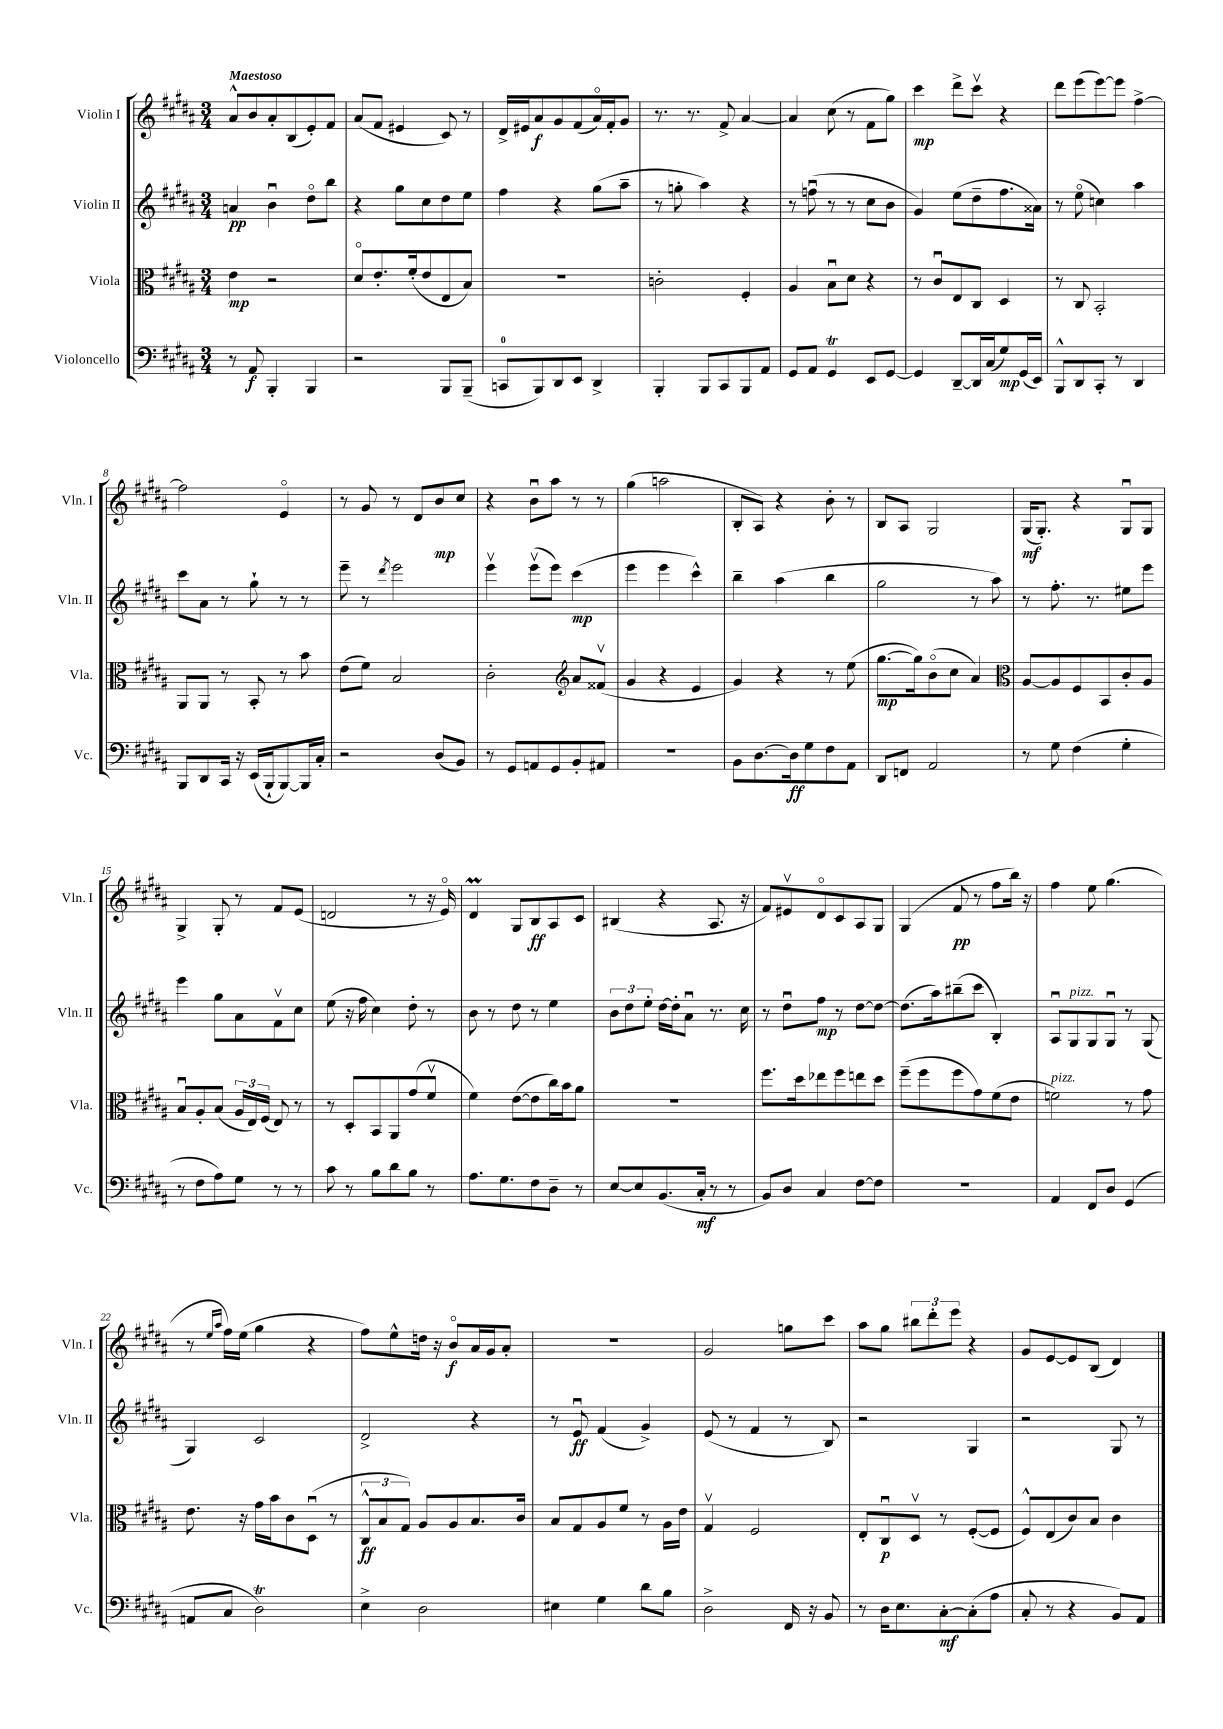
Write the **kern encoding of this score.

**kern	**dynam	**kern	**dynam	**kern	**dynam	**kern	**dynam
*part4	*part4	*part3	*part3	*part2	*part2	*part1	*part1
*staff4	*staff4	*staff3	*staff3	*staff2	*staff2	*staff1	*staff1
*I"Violoncello	*	*I"Viola	*	*I"Violin II	*	*I"Violin I	*
*I'Vc.	*	*I'Vla.	*	*I'Vln. II	*	*I'Vln. I	*
*clefF4	*	*clefC3	*	*clefG2	*	*clefG2	*
*k[f#c#g#d#a#]	*	*k[f#c#g#d#a#]	*	*k[f#c#g#d#a#]	*	*k[f#c#g#d#a#]	*
*M3/4	*	*M3/4	*	*M3/4	*	*M3/4	*
=1	=1	=1	=1	=1	=1	=1	=1
!	!	!	!	!	!	!LO:TX:a:B:t=Maestoso	!
8r	.	4e\	mp	4an/	pp	8a#^^/L	.
8AA#/	f	.	.	.	.	8b/	.
4BBB'/	.	2r	.	4bu\	.	8a#'/	.
.	.	.	.	.	.	(8B/	.
4BBB/	.	.	.	8dd#\L	.	8e'/)	.
.	.	.	.	8bb\J	.	8f#/J	.
=2	=2	=2	=2	=2	=2	=2	=2
2r	.	8d#/L	.	4r	.	(8a#/L	.
.	.	8.e'/	.	.	.	8f#/J	.
.	.	.	.	8gg#\L	.	4e#X/	.
.	.	(16f#'/k	.	.	.	.	.
.	.	8e/	.	8cc#\	.	.	.
8BBB/L	.	8E/	.	8dd#\	.	8c#/)	.
(8BBB~/J	.	8B/J)	.	8ee\J	.	8r	.
=3	=3	=3	=3	=3	=3	=3	=3
8CCn/L	.	2.r	.	4ff#\	.	16d#^/LL	.
.	.	.	.	.	.	16e#X/J	.
8BBB/)	.	.	.	.	.	8a#/	f
8DD#/	.	.	.	4r	.	8g#/	.
8EE/J	.	.	.	.	.	(8f#/	.
4DD#^/	.	.	.	(8gg#\L	.	16a#/L)	.
.	.	.	.	.	.	16f#'/J	.
.	.	.	.	8aa#~\J	.	8g#/J	.
=4	=4	=4	=4	=4	=4	=4	=4
4BBB'/	.	2cn'\	.	8r	.	8.r	.
.	.	.	.	8ggn'\	.	.	.
.	.	.	.	.	.	8.r	.
8BBB/L	.	.	.	4aa#\)	.	.	.
8CC#/	.	.	.	.	.	8f#^/	.
8BBB/	.	4F#'/	.	4r	.	[4a#/	.
8AA#/J	.	.	.	.	.	.	.
=5	=5	=5	=5	=5	=5	=5	=5
8GG#/L	.	4A#/	.	8r	.	4a#/]	.
8AA#/J	.	.	.	(8ffnu\	.	.	.
4GG#T/	.	8Bu\L	.	8r	.	(8cc#\	.
.	.	8d#\J	.	8r	.	8r	.
8EE/L	.	4r	.	8cc#\L	.	8f#\L	.
[8GG#/J	.	.	.	8b\J	.	8gg#\J)	.
=6	=6	=6	=6	=6	=6	=6	=6
4GG#/]	.	8r	.	4g#/)	.	4ccc#\	mp
.	.	8c#u/L	.	.	.	.	.
[8DD#~/L	.	8E/	.	(8ee\L	.	8ddd#^\L	.
16DD#/L]	.	8C#/J	.	8dd#~\	.	8ccc#v\J	.
(16C#/J	.	.	.	.	.	.	.
8G#/)	mp	4D#/	.	8.ff#\	.	4r	.
(16GG#/L	.	.	.	.	.	.	.
16EE/JJ)	.	.	.	16a##X\Jk)	.	.	.
=7	=7	=7	=7	=7	=7	=7	=7
8BBB^^/L	.	8r	.	8r	.	8ddd#\L	.
8DD#/	.	8C#/	.	(8ee\	.	(8eee\	.
8CC#'/J	.	2BB'/	.	4ccn\)	.	[8eee\)	.
8r	.	.	.	.	.	8eee\J]	.
4DD#/	.	.	.	4aa#\	.	[4ff#^\	.
!!LO:LB:g=z
=8	=8	=8	=8	=8	=8	=8	=8
8BBB/L	.	8AA#/L	.	8ccc#\L	.	2ff#\]	.
8DD#/	.	8AA#/J	.	8a#\J	.	.	.
16CC#/Jk	.	8r	.	8r	.	.	.
16r	.	.	.	.	.	.	.
(16EE/LL	.	8BB'/	.	8gg#`\	.	.	.
16BBB`/J	.	.	.	.	.	.	.
[8BBB/)	.	8r	.	8r	.	4e/	.
16BBB/L]	.	8b\	.	8r	.	.	.
16C#'/JJ	.	.	.	.	.	.	.
=9	=9	=9	=9	=9	=9	=9	=9
2r	.	(8e\L	.	8eee~\	.	8r	.
.	.	8f#\J)	.	8r	.	8g#/	.
.	.	.	.	8qddd#/	.	.	.
.	.	2B/	.	2eee\	.	8r	.
.	.	.	.	.	.	8d#/L	.
(8D#/L	.	.	.	.	.	8b/	mp
8BB/J)	.	.	.	.	.	8cc#/J	.
=10	=10	=10	=10	=10	=10	=10	=10
8r	.	2c#'\	.	4eeev\	.	4r	.
8GG#/L	.	.	.	.	.	.	.
8AAn/	.	.	.	(8eeev\L	.	8bu\L	.
8GG#/	.	.	.	8eee\J)	.	8aa#\J	.
*	*	*clefG2	*	*	*	*	*
8BB'/	.	8a#/L	.	(4ccc#\	mp	8r	.
8AA#X/J	.	(8f##Xv/J	.	.	.	8r	.
=11	=11	=11	=11	=11	=11	=11	=11
2.r	.	4g#/	.	4eee\	.	(4gg#\	.
.	.	4r	.	4eee\	.	2aan\	.
.	.	4e/	.	4ccc#^^\)	.	.	.
=12	=12	=12	=12	=12	=12	=12	=12
8BB\L	.	4g#/)	.	4bb~\	.	8B'/L	.
[8.D#\	.	.	.	.	.	8A#/J)	.
.	.	4r	.	(4aa#\	.	4r	.
16D#\k]	ff	.	.	.	.	.	.
8G#\	.	.	.	.	.	.	.
8F#\	.	8r	.	4bb\	.	8b'\	.
8AA#\J	.	(8ee\	.	.	.	8r	.
=13	=13	=13	=13	=13	=13	=13	=13
8DD#/L	.	[8.gg#\L	mp	2gg#\	.	8B/L	.
8FFn/J	.	.	.	.	.	8A#/J	.
.	.	16gg#\k])	.	.	.	.	.
2AA#/	.	(8b\	.	.	.	2G#/	.
.	.	8cc#\J	.	.	.	.	.
.	.	4a#/)	.	8r	.	.	.
.	.	.	.	8aa#\)	.	.	.
=14	=14	=14	=14	=14	=14	=14	=14
*	*	*clefC3	*	*	*	*	*
8r	.	[8A#/L	.	8r	.	(16G#/KL	mf
.	.	.	.	.	.	8.G#'/J)	.
8G#\	.	8A#/]	.	8.ff#'\	.	.	.
(4F#\	.	8F#/	.	.	.	4r	.
.	.	.	.	8.r	.	.	.
.	.	8BB/	.	.	.	.	.
4G#'\	.	8c#'/	.	8ee#X\L	.	8G#u/L	.
.	.	8A#/J	.	8eee\J	.	8G#/J	.
!!LO:LB:g=z
=15	=15	=15	=15	=15	=15	=15	=15
8r	.	8Bu/L	.	4eee\	.	4G#^/	.
8F#\L	.	8A#'/	.	.	.	.	.
8A#\)	.	(8B/J	.	8gg#\L	.	8G#'/	.
8G#\J	.	24A#/LL	.	8a#\	.	8r	.
.	.	24E/)	.	.	.	.	.
.	.	(24F#/JJ	.	.	.	.	.
8r	.	8E/)	.	8f#v\	.	8f#/L	.
8r	.	8r	.	8cc#\J	.	(8e/J	.
=16	=16	=16	=16	=16	=16	=16	=16
8c#\	.	8r	.	(8ee\	.	2dn/	.
8r	.	8D#'/L	.	16r	.	.	.
.	.	.	.	16ff#\	.	.	.
8B\L	.	8BB/	.	4cc#\)	.	.	.
8d#\	.	8AA#/	.	.	.	.	.
8B\J	.	(8g#/	.	8dd#'\	.	8r	.
8r	.	8f#v/J	.	8r	.	16r	.
.	.	.	.	.	.	16e/)	.
=17	=17	=17	=17	=17	=17	=17	=17
8.A#\L	.	4f#\)	.	8b\	.	4d#m/	.
.	.	.	.	8r	.	.	.
8.G#\	.	.	.	.	.	.	.
.	.	([8e\L	.	8dd#\	.	8G#/L	.
8F#\	.	8e\]	.	8r	.	8B/	ff
8D#~\J	.	16cc#\L)	.	4ee\	.	8A#/	.
.	.	16b\J	.	.	.	.	.
8r	.	8a#\J	.	.	.	8c#/J	.
=18	=18	=18	=18	=18	=18	=18	=18
[8E/L	.	2.r	.	12b\L	.	(4B#X/	.
.	.	.	.	12dd#\	.	.	.
8E/]	.	.	.	.	.	.	.
.	.	.	.	12ee'\J	.	.	.
(8.BB/	.	.	.	[16dd#\LL	.	4r	.
.	.	.	.	16dd#'\J]	.	.	.
.	.	.	.	8a#u\J	.	.	.
16C#'/Jk	mf	.	.	.	.	.	.
8r	.	.	.	8.r	.	8.A#/	.
8r	.	.	.	.	.	.	.
.	.	.	.	16cc#\	.	16r	.
=19	=19	=19	=19	=19	=19	=19	=19
8BB/L)	.	8.ff#\L	.	8r	.	8f#/L)	.
8D#/J	.	.	.	8dd#u\L	.	8e#Xv/	.
.	.	16dd#\k	.	.	.	.	.
4C#/	.	8ee-X\	.	8ff#\J	mp	8d#/	.
.	.	8ff#\	.	8r	.	8c#/	.
[8F#\L	.	8een\	.	[8dd#\L	.	8A#/	.
8F#\J]	.	8dd#\J	.	8dd#\J_	.	8G#/J	.
=20	=20	=20	=20	=20	=20	=20	=20
2.r	.	(8ff#~\L	.	(8.dd#\L]	.	(4G#/	.
.	.	8ff#\	.	.	.	.	.
.	.	.	.	16aa#\k)	.	.	.
.	.	8ff#\	.	(8bb#X~\	.	8f#/	pp
.	.	8g#\)	.	8ccc#\J	.	8r	.
.	.	(8f#\	.	4B'/)	.	8ff#\L	.
.	.	8e\J	.	.	.	16bb\Jk)	.
.	.	.	.	.	.	16r	.
=21	=21	=21	=21	=21	=21	=21	=21
!	!	!LO:TX:a:i:t=pizz.	!	!	!	!	!
4AA#/	.	2fn\)	.	8A#u/L	.	4ff#\	.
!	!	!	!	!LO:TX:a:i:t=pizz.	!	!	!
.	.	.	.	8G#/	.	.	.
8FF#/L	.	.	.	8G#/	.	8ee\	.
8D#/J	.	.	.	8G#u/J	.	(4.gg#\	.
(4GG#/	.	8r	.	8r	.	.	.
.	.	8g#\	.	(8G#/	.	.	.
!!LO:LB:g=z
=22	=22	=22	=22	=22	=22	=22	=22
8AAn/L	.	8.e\	.	4G#/)	.	8r	.
.	.	.	.	.	.	16qqee/LL	.
.	.	.	.	.	.	16qqaa#/JJ	.
8C#/J	.	.	.	.	.	16ff#\LL)	.
.	.	16r	.	.	.	(16ee\JJ	.
2D#t\)	.	16g#\LL	.	2c#/	.	4gg#\	.
.	.	16b\J	.	.	.	.	.
.	.	8c#\	.	.	.	.	.
.	.	(8D#u\J	.	.	.	4r	.
.	.	8r	.	.	.	.	.
=23	=23	=23	=23	=23	=23	=23	=23
4E^\	.	12C#^^/L	ff	2d#^/	.	8ff#\L)	.
.	.	12B/	.	.	.	.	.
.	.	.	.	.	.	8ee^^\	.
.	.	12G#/J)	.	.	.	.	.
2D#\	.	8A#/L	.	.	.	16ddn\Jk	.
.	.	.	.	.	.	16r	.
.	.	8A#/	.	.	.	8b/L	f
.	.	8.B/	.	4r	.	16a#/L	.
.	.	.	.	.	.	16g#/J	.
.	.	.	.	.	.	8a#'/J	.
.	.	16c#/Jk	.	.	.	.	.
=24	=24	=24	=24	=24	=24	=24	=24
4E#X\	.	8B/L	.	8r	.	2.r	.
.	.	8G#/	.	8eu/	ff	.	.
4G#\	.	8A#/	.	(4f#/	.	.	.
.	.	8f#/J	.	.	.	.	.
8d#\L	.	8r	.	4g#^/)	.	.	.
8B\J	.	16A#\LL	.	.	.	.	.
.	.	16e\JJ	.	.	.	.	.
=25	=25	=25	=25	=25	=25	=25	=25
2D#^\	.	4G#v/	.	(8e/	.	2g#/	.
.	.	.	.	8r	.	.	.
.	.	2F#/	.	4f#/	.	.	.
16FF#/	.	.	.	8r	.	8ggn\L	.
16r	.	.	.	.	.	.	.
8BB/	.	.	.	8B/)	.	8ccc#\J	.
=26	=26	=26	=26	=26	=26	=26	=26
8r	.	8E'/L	.	2r	.	8aa#\L	.
16D#\KL	.	8C#u/	p	.	.	8gg#\J	.
8.E\	.	.	.	.	.	.	.
.	.	8D#v/J	.	.	.	12bb#X\L	.
.	.	.	.	.	.	12ddd#'\	.
[8C#'\	mf	8r	.	.	.	.	.
.	.	.	.	.	.	12eee\J	.
(8C#'\]	.	([8F#'/L	.	4G#/	.	4r	.
8A#\J	.	8F#/J]	.	.	.	.	.
=27	=27	=27	=27	=27	=27	=27	=27
8C#'/	.	8F#^^/L)	.	2r	.	8g#/L	.
8r	.	(8E/	.	.	.	[8e/	.
4r	.	8c#/)	.	.	.	8e/]	.
.	.	8B/J	.	.	.	(8B/J	.
8BB/L)	.	4c#\	.	8G#/	.	4d#/)	.
8AA#/J	.	.	.	8r	.	.	.
==	==	==	==	==	==	==	==
*-	*-	*-	*-	*-	*-	*-	*-
